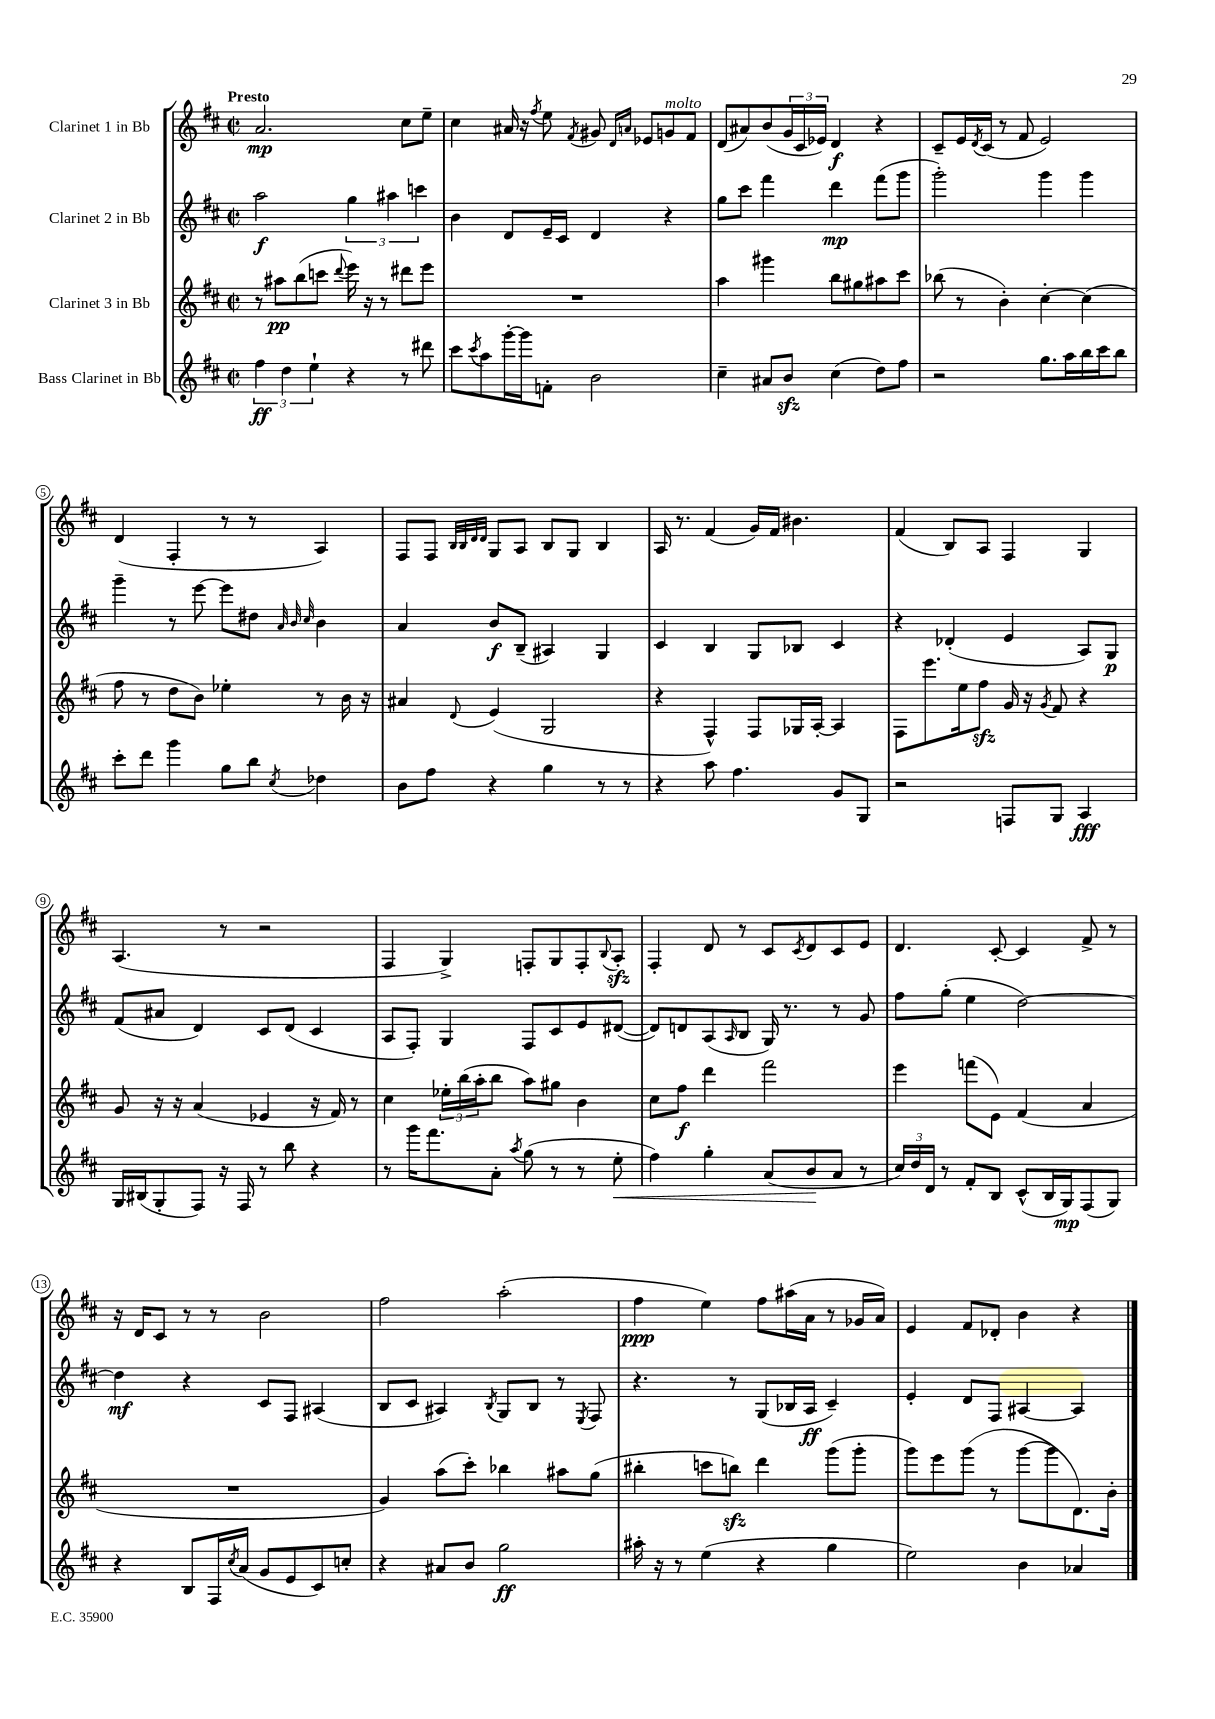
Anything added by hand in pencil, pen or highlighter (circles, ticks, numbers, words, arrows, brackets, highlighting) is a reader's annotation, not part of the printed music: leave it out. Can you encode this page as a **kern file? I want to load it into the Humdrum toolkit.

**kern	**kern	**kern	**kern
*staff4	*staff3	*staff2	*staff1
*clefG2	*clefG2	*clefG2	*clefG2
*k[f#c#]	*k[f#c#]	*k[f#c#]	*k[f#c#]
*M2/2	*M2/2	*M2/2	*M2/2
*met(c|)	*met(c|)	*met(c|)	*met(c|)
6ff#\	8r	2aa\	2.a/
.	8aa#\L	.	.
6dd\	.	.	.
.	(8bb\	.	.
6ee`\	.	.	.
.	8ccc\J	.	.
.	8qqddd/	.	.
4r	16eee\)	6gg\	.
.	16r	.	.
.	8r	.	.
.	.	6aa#\	.
8r	8ddd#\L	.	8cc#\L
.	.	6ccc\	.
8ddd#\	8eee\J	.	8ee~\J
=	=	=	=
8ccc#\L	1r	4b\	4cc#\
8qccc#/	.	.	.
8aa\	.	.	.
[16ggg'\L	.	8d/L	16a#/
16ggg\]J	.	.	16r
.	.	.	8qff#/
8f'\J	.	16e~/L	8ee\
.	.	16c#/JJ	.
.	.	.	8qf#/
2b\	.	4d/	8g#/
.	.	.	16qqd/LL
.	.	.	16qqa/JJ
.	.	.	8e-/L
.	.	4r	8g/
.	.	.	8f#/J
=	=	=	=
4cc#~\	4aa\	8gg\L	(8d/L
.	.	8ccc#\J	8a#/)
8a#/L	4ggg#\	4fff#\	(8b/
8b/J	.	.	24g/L
.	.	.	24c#/
.	.	.	24e-/JJ)
(4cc#\	8bb\L	4ddd\	4d/
.	8gg#\	.	.
8dd\L)	8aa#\	(8fff#\L	4r
8ff#\J	8ccc#\J	8ggg\J	.
=	=	=	=
2r	(8bb-\	2ggg'\)	8c#~/L
.	8r	.	16e/L
.	.	.	8qd/
.	.	.	(16c#/JJ
.	4b'\)	.	8r
.	.	.	8f#/
8.gg\L	[4cc#'\	4ggg\	2e/)
16aa\L	.	.	.
16bb\	(4cc#\]	4ggg\	.
16ccc#\J	.	.	.
8bb\J	.	.	.
=	=	=	=
8ccc#'\L	8ff#\	4ggg~\	(4d/
8ddd\J	8r	.	.
4ggg\	8dd\L	8r	4F#'/
.	8b\J)	[8eee\	.
8gg\L	4ee-'\	8eee\]L	8r
8bb\J	.	8dd#\J	8r
.	.	32qqa/	.
.	.	32qqb/	.
8qcc#/	.	32qqcc#/	.
4dd-\	8r	4b\	4A/)
.	16b\	.	.
.	16r	.	.
=	=	=	=
8b\L	4a#/	4a/	8F#/L
8ff#\J	.	.	8F#/J
.	.	.	32qqB/LLL
.	.	.	32qqB/
.	.	.	32qqd/
.	8qqd/	.	32qqd/JJJ
4r	(4e/	8b/L	8G/L
.	.	(8B~/J	8A/J
4gg\	2G/	4A#/)	8B/L
.	.	.	8G/J
8r	.	4G/	4B/
8r	.	.	.
=	=	=	=
4r	4r	4c#/	16A/
.	.	.	8.r
8aa\	4F#^^/)	4B/	(4f#/
4.ff#\	.	.	.
.	8F#/L	8G/L	16g/LL)
.	.	.	16f#/JJ
.	16G-/L	8B-/J	4.b#\
.	[16A'/JJ	.	.
8g/L	4A/]	4c#/	.
8G/J	.	.	.
=	=	=	=
2r	8F#\L	4r	(4f#/
.	8.eee\	.	.
.	.	(4d-'/	8B/L)
.	16ee\k	.	.
.	8ff#\J	.	8A/J
8F/L	16g/	4e/	4F#/
.	16r	.	.
.	8qg/	.	.
8G/J	8f#/	.	.
4A/	4r	8A/L)	4G/
.	.	8G/J	.
=	=	=	=
16G/LL	8g/	(8f#/L	(4.A/
(16B#/J	.	.	.
8G'/	16r	8a#/J	.
.	16r	.	.
8F#/J)	(4a/	4d/)	.
16r	.	.	8r
16F#/	.	.	.
8r	4e-/	8c#/L	2r
8bb\	.	(8d/J	.
4r	16r	4c#/	.
.	16f#/)	.	.
.	8r	.	.
=	=	=	=
8r	4cc#\	8A/L	4F#/
16ggg\LK	.	8F#'/J)	.
8.fff#\	.	.	.
.	24ee-'\LL	4G/	4G^/)
.	(24bb\	.	.
.	24aa'\J	.	.
8a'\J	8bb\J	.	.
8qaa/	.	.	.
(8gg\	8aa\L)	8F#/L	8F'/L
8r	8gg#\J	8c#/	8G/
8r	4b\	8e/	8F'/
.	.	.	8qqB/
8ee'\	.	([8d#/J	8A'/J
=	=	=	=
4ff#\)	8cc#\L	8d#/]L)	4F#'/
.	8ff#\J	8d/	.
4gg'\	4ddd\	(8A/	8d/
.	.	16qqA/	.
.	.	8B/J	8r
(8a/L	2fff#\	16G/)	8c#/L
.	.	8.r	.
.	.	.	8qc#/
8b/	.	.	8d/
8a/J	.	8r	8c#/
8r	.	8g/	8e/J
=	=	=	=
24cc#/LL)	4eee\	8ff#\L	4.d/
24dd/	.	.	.
24d/JJ	.	.	.
8r	.	(8gg'\J	.
8f#'/L	(8fff\L	4ee\	.
8B/J	8e\J)	.	[8c#'/
(8c#^^/L	(4f#/	[2dd\)	4c#/]
16B/L	.	.	.
16G/J)	.	.	.
(8F#/	4a/	.	8f#^/
8G/J)	.	.	8r
=	=	=	=
4r	1r	4dd\]	16r
.	.	.	16d/LK
.	.	.	8c#/J
8B/L	.	4r	8r
16F#/L	.	.	8r
8qcc#/	.	.	.
(16a/JJ	.	.	.
8g/L	.	8c#/L	2b\
8e/	.	8F#/J	.
8c#/)	.	(4A#/	.
8cc'/J	.	.	.
=	=	=	=
4r	4g/)	8B/L	2ff#\
.	.	8c#/J	.
8a#/L	(8aa\L	4A#/)	.
8b/J	8ccc#'\J)	.	.
.	.	8qB/	.
2gg\	4bb-\	8G/L	(2aa'\
.	.	8B/J	.
.	8aa#\L	8r	.
.	.	8qE/	.
.	(8gg\J	8F#/	.
=	=	=	=
16aa#'\	4bb#'\	4.r	4ff#\
16r	.	.	.
8r	.	.	.
(4ee\	8ccc\L	.	4ee\)
.	8bb\J)	8r	.
4r	4ddd\	(8G/L	8ff#\L
.	.	16B-/L	(16aa#\L
.	.	16A/JJ	16a\JJ
4gg\	(8ggg\L	4c#~/)	8r
.	8ggg'\J	.	16g-/LL
.	.	.	16a/JJ)
=	=	=	=
2ee\)	8ggg\L)	4e'/	4e/
.	8eee\	.	.
.	(8ggg\J	8d/L	8f#/L
.	8r	8F#/J	8d-'/J
4b\	[8ggg\L	[4A#/	4b\
.	8ggg\]	.	.
4a-/	8.d\)	4A#/]	4r
.	16b'\Jk	.	.
==	==	==	==
*-	*-	*-	*-
